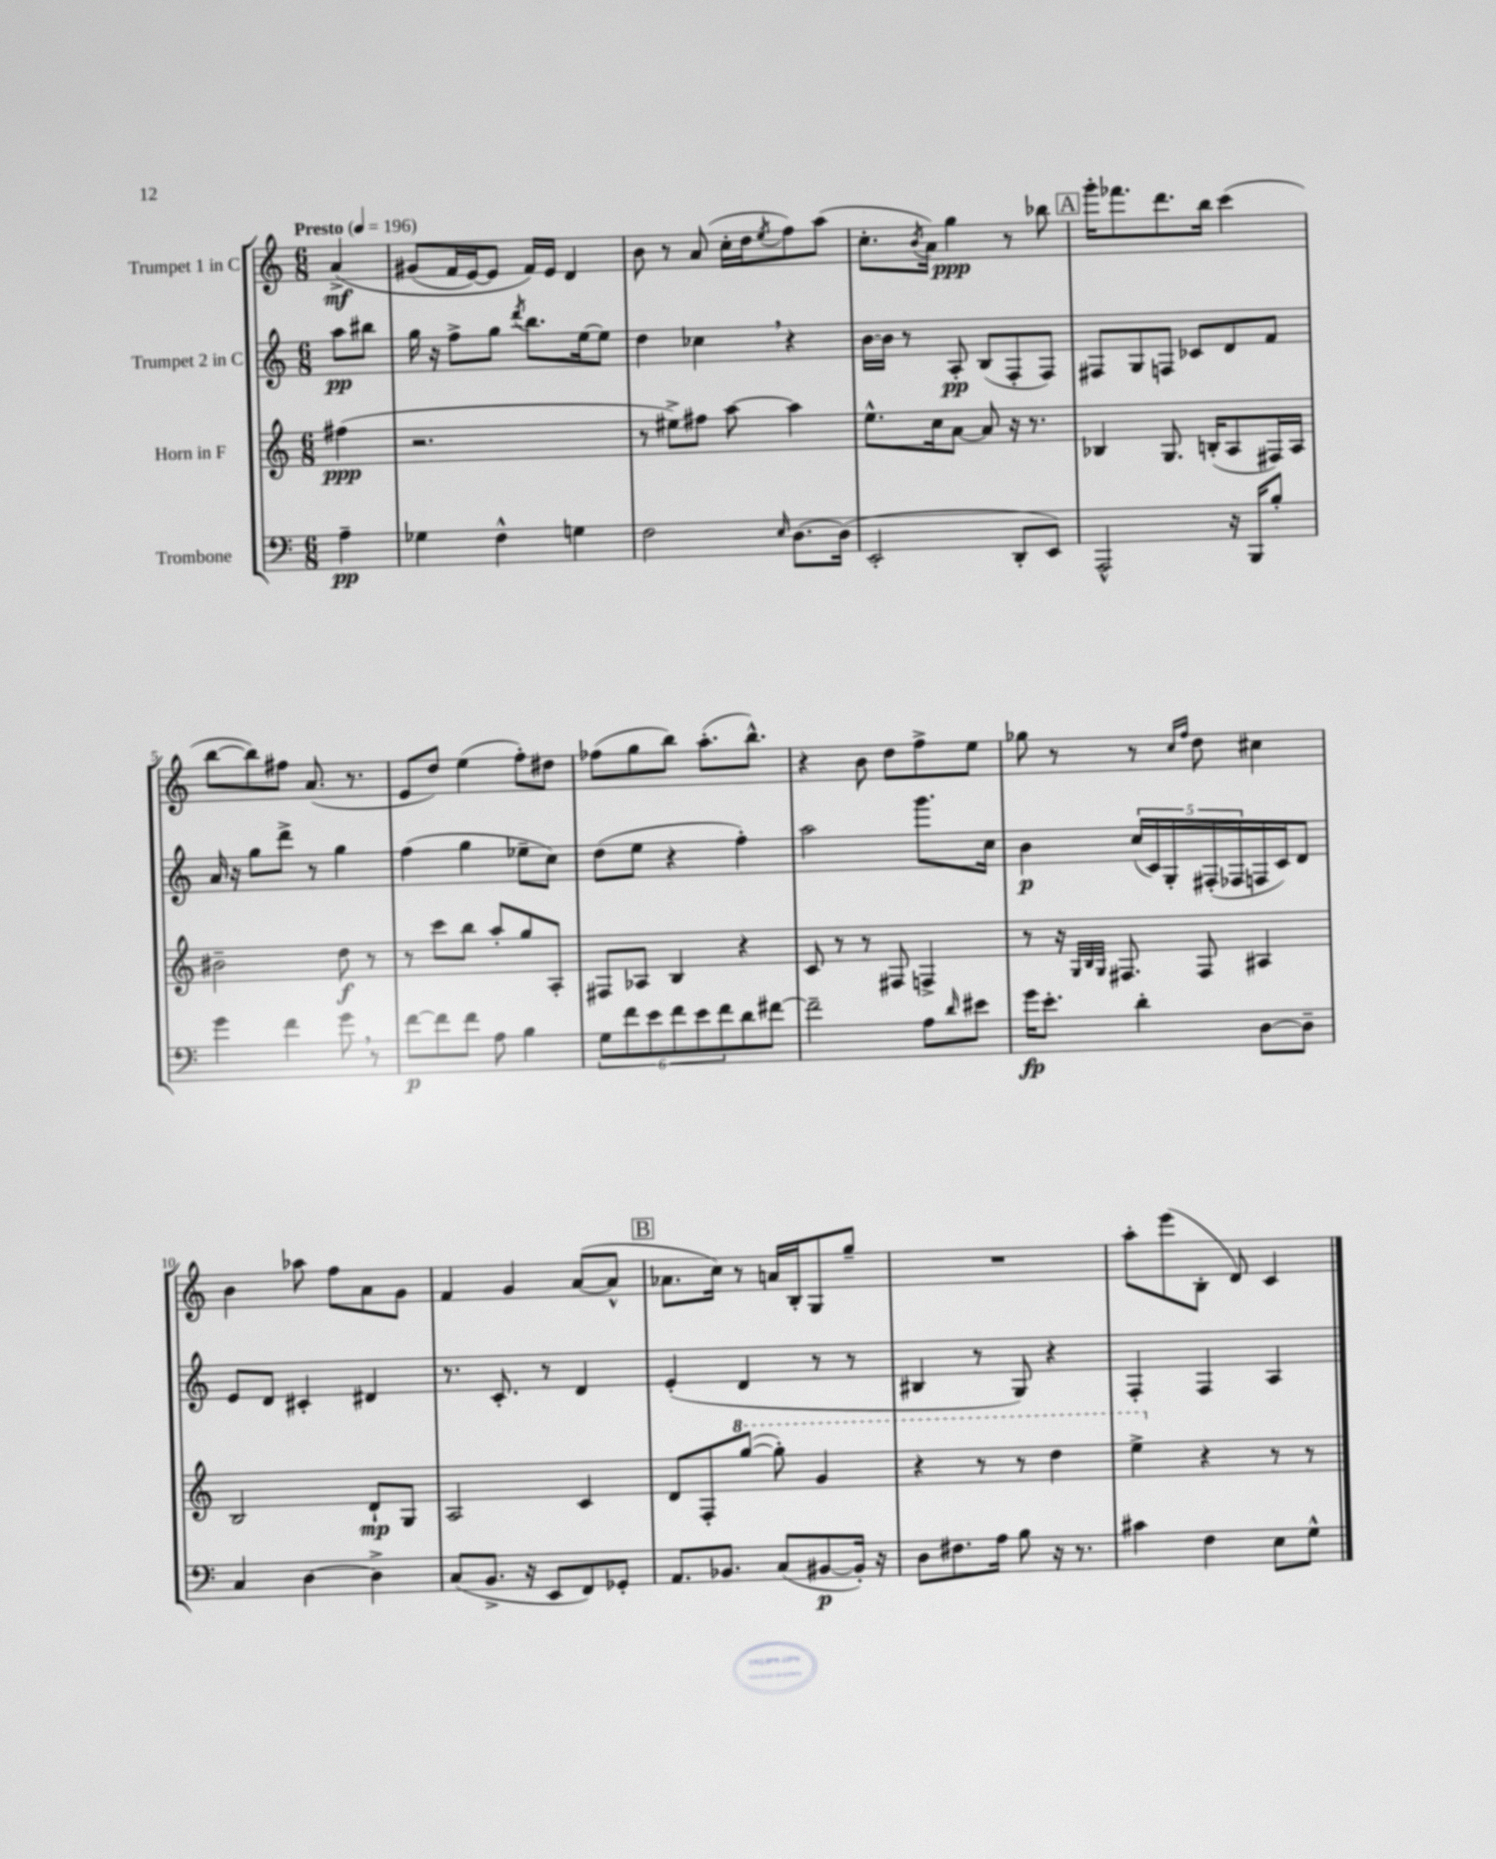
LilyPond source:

<<
\new StaffGroup <<
\new Staff = "s0" \with { instrumentName = "Trumpet 1 in C" } {
    \clef treble \key c \major \numericTimeSignature \time 6/8 \partial 4 \tempo "Presto" 4 = 196
    a'4->\mf\( |
    gis'8( f'16 e'16~) e'8 f'16\) e'16 d'4 |
    b'8 r8 a'8( c''16-. d''16 \acciaccatura { e''8 } f''8) a''8( |
    c''8.-. \acciaccatura { b'8 } a'16) g''4\ppp r8 bes''8 |
    \mark \markup { \box "A" } g'''16-. fes'''8. d'''8. b''16 c'''4( |
    b''8~ b''8) fis''8 a'8.( r8. |
    e'8 d''8) e''4( f''8-.) dis''8 |
    fes''8( g''8 b''8) a''8.-.( b''8.-^) |
    r4 b'8 d''8 f''8-> e''8 |
    ges''8 r8 r8 \grace { c''16 f''16 } d''8 cis''4 |
    b'4 aes''8 f''8 a'8 g'8 |
    f'4 g'4 a'8~( a'8-^ |
    \mark \markup { \box "B" } aes'8. c''16) r8 a'16 b16-. g8 g''8-- |
    R2. |
    a''8-. e'''8( b8-. d'8) c'4 \bar "|." |
}
\new Staff = "s1" \with { instrumentName = "Trumpet 2 in C" } {
    \clef treble \key c \major \numericTimeSignature \time 6/8 \partial 4
    a''8\pp bis''8 |
    g''16 r16 f''8-> g''8 \acciaccatura { d'''8 } b''8. e''16~ e''8 |
    d''4 ces''4 \breathe r4 |
    b'16~ b'16 r8 a8-.\pp b8( f8-. f8) |
    \mark \markup { \box "A" } fis8 g8 f8 ces'8 d'8 f'8 |
    a'16 r16 g''8 d'''8-> r8 g''4 |
    f''4( g''4 ees''8-- c''8) |
    d''8( e''8 r4 f''4-.) |
    a''2 g'''8. c''16 |
    b'4\p \tuplet 5/4 { c''16( c'16) g16-. fis16-.( fes16 } f16 c'16) d'8 |
    e'8 d'8 cis'4-. dis'4 |
    r8. c'8.-. r8 d'4 |
    \mark \markup { \box "B" } e'4-.( d'4 r8 r8 |
    bis4 r8 g8) r4 |
    f4-. f4 a4 \bar "|." |
}
\new Staff = "s2" \with { instrumentName = "Horn in F" } {
    \clef treble \key c \major \numericTimeSignature \time 6/8 \partial 4
    fis''4\ppp( |
    r2. |
    r8 eis''8->) fis''8 a''8~ a''4 |
    e''8.-^ c''16 a'8~ a'8 r16 r8. |
    \mark \markup { \box "A" } bes4 g8. b16-.( a8 fis16) a16 |
    bis'2-- d''8\f r8 |
    r8 c'''8 b''8 a''8-. g''8 a8-. |
    fis8 aes8 b4 r4 |
    c'8 r8 r8 fis8 f4-> |
    r8 r16 \grace { g32 b32 g32 } fis8. fis8 ais4 |
    b2 d'8-!\mp g8 |
    a2 c'4 |
    \mark \markup { \box "B" } d'8 f8-. \ottava #1 g'''8~( g'''8-.) g''4 |
    r4 r8 r8 d'''4 |
    e'''4-> \ottava #0 r4 r8 r8 \bar "|." |
}
\new Staff = "s3" \with { instrumentName = "Trombone" } {
    \clef bass \key c \major \numericTimeSignature \time 6/8 \partial 4
    a4--\pp |
    ges4 f4-^ g4 |
    f2 \grace { e16 } d8.~ d16( |
    e,2-. d,8-. e,8) |
    \mark \markup { \box "A" } a,,2-^ r16 b,,16 b8-. |
    g'4 f'4 g'8 \breathe r8 |
    f'8~\p f'8 f'8 a8 b4 |
    \tuplet 6/4 { g8 f'8 e'8 f'8 e'8 f'8 } d'8 fis'8~ |
    fis'2-- a8 \grace { d'16 } eis'8 |
    g'16\fp e'8.-. d'4-. d8~ d8-- |
    c4 d4~ d4-> |
    c8( b,8.-> r16 e,8 f,8) ges,8-. |
    \mark \markup { \box "B" } a,8. bes,8. c8( bis,8~\p bis,16-.) r16 |
    d8 fis8. a16 b8 r16 r8. |
    cis'4 f4 e8 g8-^ \bar "|." |
}
>>
>>
